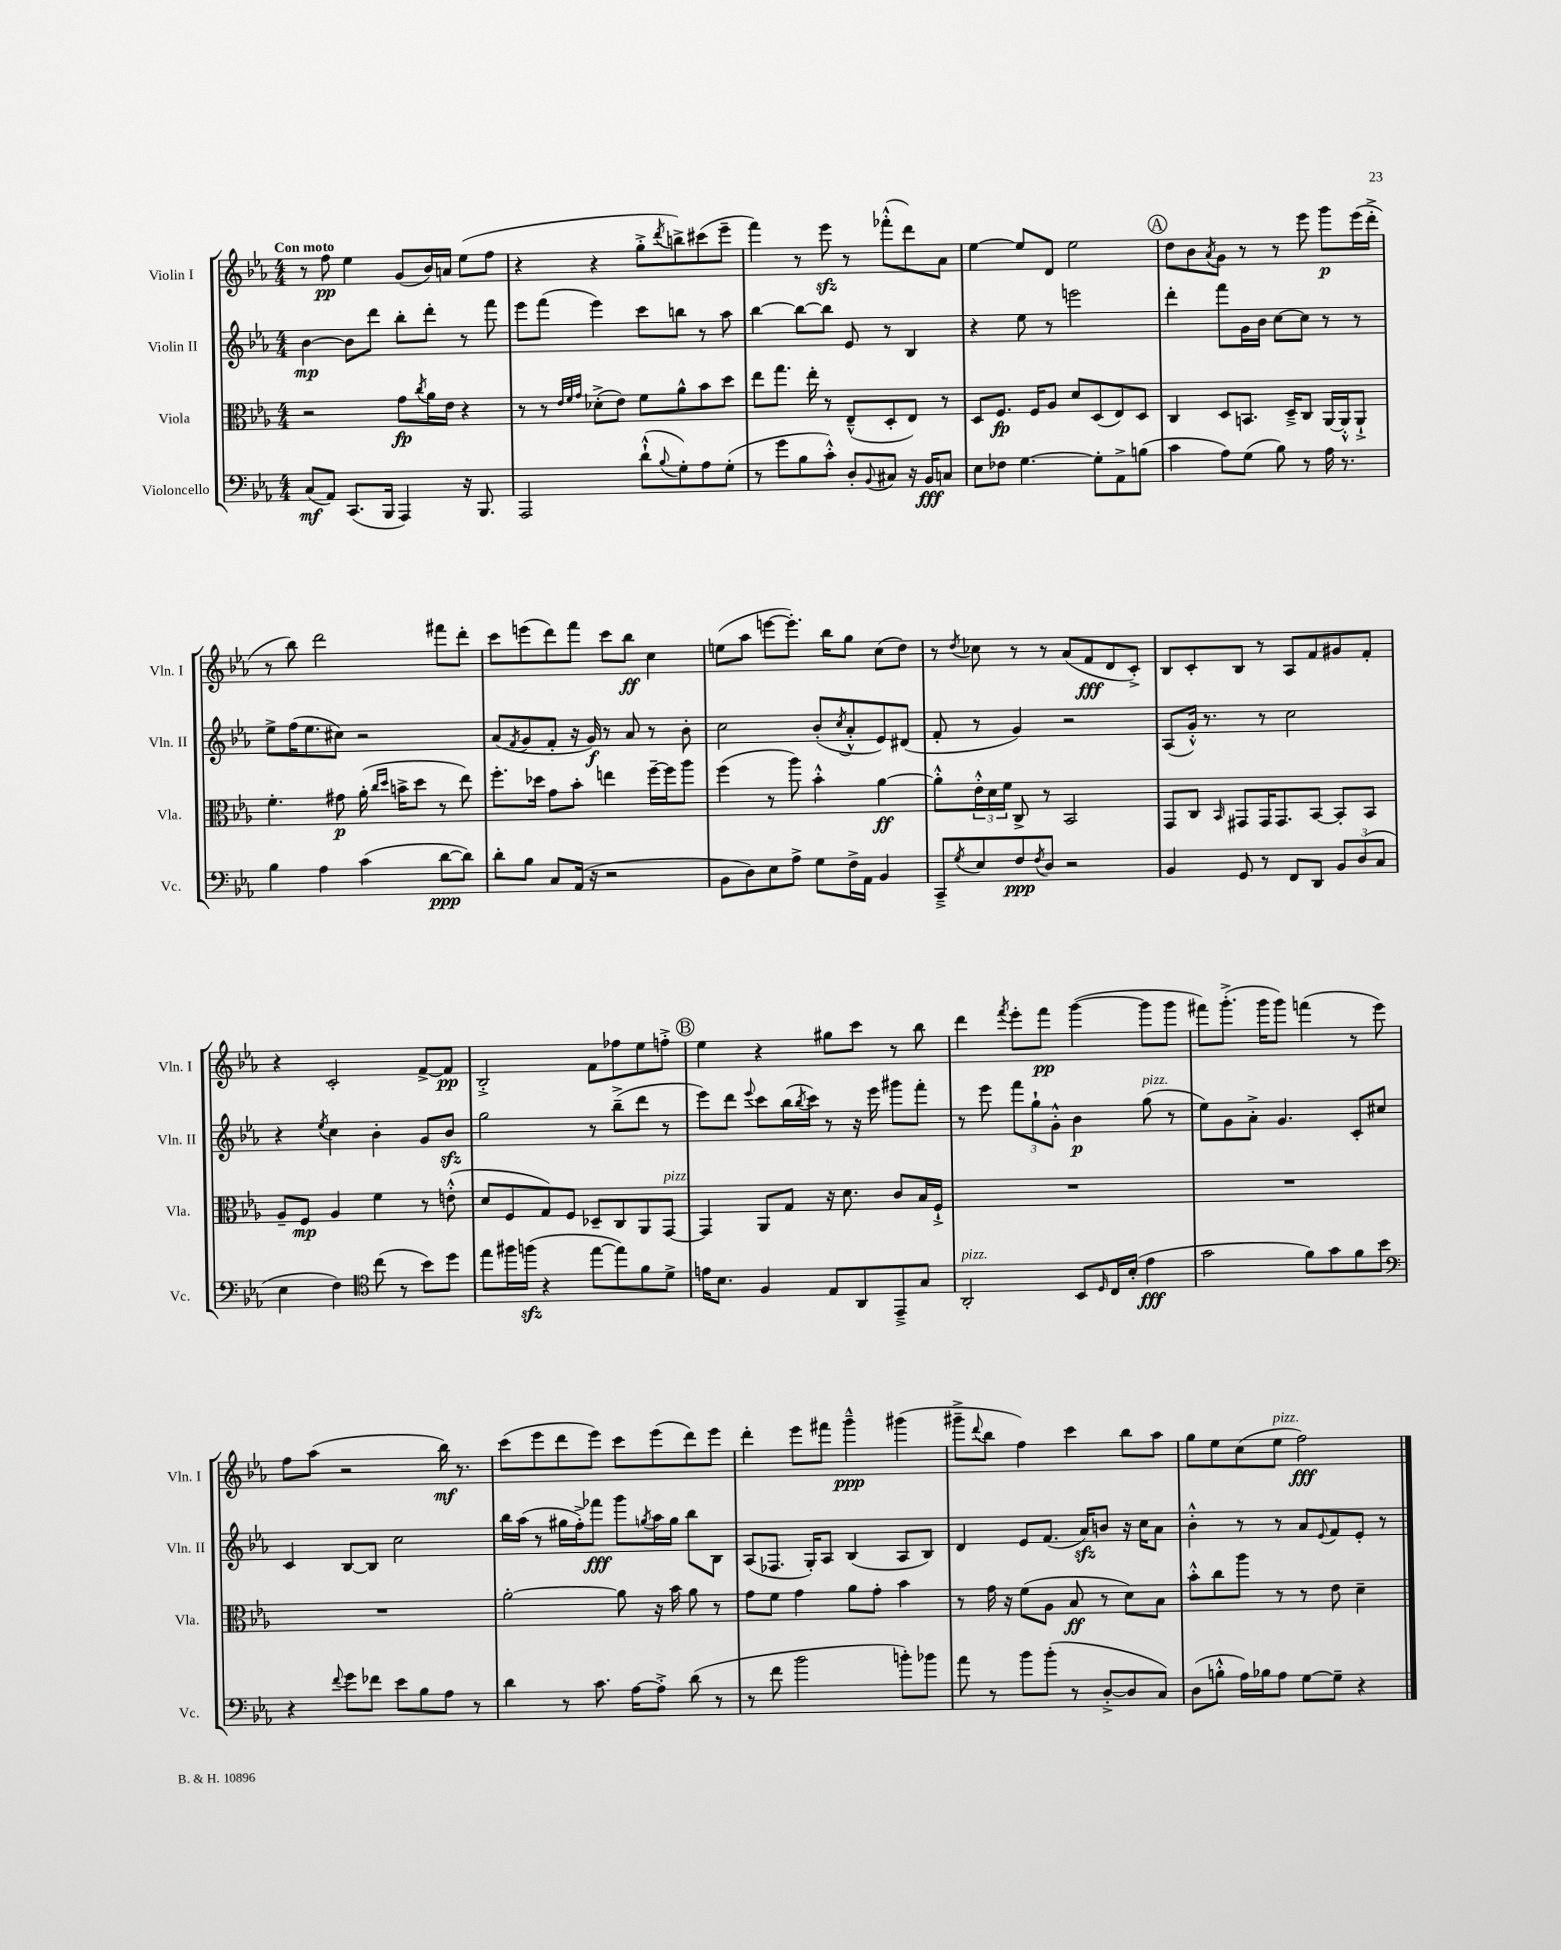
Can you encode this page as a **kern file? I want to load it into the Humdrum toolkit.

**kern	**kern	**kern	**kern
*staff4	*staff3	*staff2	*staff1
*clefF4	*clefC3	*clefG2	*clefG2
*k[b-e-a-]	*k[b-e-a-]	*k[b-e-a-]	*k[b-e-a-]
*M4/4	*M4/4	*M4/4	*M4/4
(8C	2r	[4b-	8r
8AA-)	.	.	8ff
(8.CC	.	8b-]	4ee-
.	.	8ddd	.
16BBB-	.	.	.
4AAA-)	8g	8bb-'	(8g
.	8qcc	.	.
.	16a-	8ddd'	16b-)
.	16e-	.	16a
16r	4r	8r	(8ee-
8.BBB-	.	.	.
.	.	8fff	8ff
=	=	=	=
2AAA-	8r	8eee-	4r
.	8r	(8fff	.
.	32qqe-	.	.
.	32qqf	.	.
.	32qqg	.	.
.	(8d-'^	4eee-)	4r
.	8e-)	.	.
(8d`^^	8f	8ccc	8gg'^
8qqB-	.	.	8qddd
8G')	8a-^^	8bb	8bb^)
8A-	8b-	8r	(8ccc#
(8G'	8dd	8aa-	8eee-~
=	=	=	=
8r	8ee-	[4bb-	4fff)
8g	8.gg	.	.
8B-	.	8bb-_	8r
.	16ee-'	.	.
8c'^^)	8r	8bb-]	8eee-
8D'	(8E-~^^	8e-	8r
8qqBB-	.	.	.
8C#	8D'	8r	(8fff-'^^
16r	8E-)	4B-	8ddd)
16BB-	.	.	.
8C	8r	.	8a-
=	=	=	=
8E-	8D	4r	[4ee-
8F-	8.F	.	.
[4.G	.	8ee-	8ee-]
.	16F	.	.
.	8A-	8r	8d
.	8d	2eee	2ee-
8G']	(8D	.	.
8AA-^	8E-)	.	.
(8B	8D	.	.
=	=	=	=
4c	4C	4ddd'	8dd
.	.	.	8b-
.	.	.	8qa-
8A-)	8D	8fff	8g
(8G	8.BB	16g	8r
.	.	16b-	.
8B-)	.	[8cc	8r
.	16D~^	.	.
8r	8C	8cc]	8eee-
16A-	[16AA-	8r	8ggg
8.r	16AA-'^^]	.	.
.	8AA-`^	8r	(16eee-
.	.	.	16ddd'^
=	=	=	=
4B-	4.f'	8ee-^	8r
.	.	(16ff	8bb-)
.	.	8.ee-	.
4A-	.	.	2ddd
.	8g#	8cc#)	.
(4c	(16a-'	2r	.
.	16qqcc	.	.
.	16qqdd	.	.
.	16b^	.	.
.	8dd	.	.
[8d	8r	.	8fff#
8d])	8ee-)	.	8ddd'
=	=	=	=
8d'	8.ff'	(8a-	8ccc
.	.	8qf	.
8B-	.	8g	(8eee
.	16dd-	.	.
8C	8g	8f'	8ddd)
(16AA-	8b-'	16r	8fff
16r	.	16g)	.
2r	4ee	8r	8ccc
.	.	8a-	8bb-
.	[16ff~	8r	4cc
.	16ff]	.	.
.	8aa-	8b-'	.
=	=	=	=
8BB-	(4ff	2cc	(8ee
8D)	.	.	8aa-
8E-	8r	.	[8eee
8A-^	8aa-)	.	8.eee'])
8G	4b-'^^	(8b-'	.
.	.	.	16bb-
.	.	8qcc	.
16F^	.	8a-'^^	8gg
16AA-	.	.	.
4BB-	[4a-	8e-)	(8cc
.	.	(8d#	8dd)
=	=	=	=
8CC~^	8a-'^^]	8f'	8r
8qG	.	.	8qdd
8E-	24e-'^^	8r	8cc-
.	24d	.	.
.	24f	.	.
8F	8C^	4g)	8r
8qF	.	.	.
8D	8r	.	8r
2r	2BB-	2r	(8a-
.	.	.	8f
.	.	.	8d
.	.	.	8c'^)
=	=	=	=
4BB-	8GG	(8A-	8B-
.	8C	16g'^^)	8c'
.	.	8.r	.
.	16qqBB-	.	.
8GG	8GG#	.	8B-
8r	16GG#	8r	8r
.	8.GG#	.	.
8FF	.	2cc	8A-
8DD	[8BB-	.	8f
12BB-	8BB-']	.	8g#
(12D	.	.	.
.	8BB-	.	8f'
12C	.	.	.
=	=	=	=
4E-	8A-~	4r	4r
.	8F	.	.
.	.	8qee-	.
4F)	4A-	4cc	2c'
*clefC4	*	*	*
(8cc	4f	4b-'	.
8r	.	.	.
8b-)	8r	8g	[8f^
8dd	(8e'^^	8b-	8f]
=	=	=	=
8ee-	8d	2gg	2B-'^
16ff#	8F	.	.
(16ff	.	.	.
4r	8G)	.	.
.	8F	.	.
[8ee-	8D-~	8r	8f
8ee-])	8C	(8bb-~^	8ff-
8f	8AA-	8ddd	8ee-
8d^	[8GG	8r	8ff'^
=	=	=	=
16e	4GG]	8eee-)	4ee-
8.B-	.	.	.
.	.	8ddd	.
.	.	8qqeee-	.
4F	8AA-	8ccc	4r
.	8G	(16bb-	.
.	.	8qbb-	.
.	.	16ccc)	.
8E-	16r	8r	8gg#
.	8.d	.	.
8AA-	.	16r	8ccc
.	.	16eee-	.
8EE-~^	8c	8ggg#	8r
8G	16B-	8fff'	8bb-
.	16F`^	.	.
=	=	=	=
2AA-'	1r	8r	4ddd
.	.	8eee-	.
.	.	.	8qfff
.	.	12fff	8eee-'
.	.	12gg`	.
.	.	.	8fff
.	.	12g'^^	.
8BB-	.	4b-	([4ggg
16qqD	.	.	.
16C	.	.	.
(16B-'	.	.	.
4e-	.	(8gg	8ggg]
.	.	8r	8ggg
=	=	=	=
2g	1r	8ee-)	8fff#)
.	.	8g	(8.ggg'^
.	.	8a-'^	.
.	.	.	16ggg
.	.	4.g	8ggg)
8f)	.	.	(4fff
8g	.	.	.
8f	.	8c'	8r
8b-	.	8cc#	8eee-)
=	=	=	=
*clefF4	*	*	*
4r	1r	4c	8ff
.	.	.	(8aa-
8qqf	.	.	.
8g	.	[8B-	2r
8f-	.	8B-]	.
8e-	.	2cc	.
8B-	.	.	.
8A-	.	.	16bb-)
.	.	.	8.r
8r	.	.	.
=	=	=	=
4d	[2a-'	16bb-	(8ccc
.	.	(16aa-	.
.	.	8r	8eee-
8r	.	16gg#	8ddd
.	.	16ff'^)	.
8.c	.	8fff-	8eee-)
.	8a-]	8ggg	8ccc
[16A-	.	.	.
.	.	8qgg	.
8A-'^]	16r	16aa-	(8eee-
.	16b-	16gg	.
(8d	8a-	8bb-	8ddd)
8r	8r	8B-	8eee-
=	=	=	=
8r	8g	(8A-	4ddd'
8f	8f	8.F-	.
2b-	4g	.	8eee-
.	.	16G')	.
.	.	8A-	8fff#
.	8a-	(4B-	4ggg~^^
.	8g'	.	.
8b')	4b-	8A-	(4ggg#
8b-	.	8B-)	.
=	=	=	=
8a-	8r	4d	8ggg#~^
.	.	.	8qqddd
8r	16g	.	8bb-
.	16r	.	.
8b-	(8f	8e-	4ff)
(8b-'	8A-	(8.f	.
8r	8B-	.	4ccc
.	.	16a-)	.
[8D'^	8r	8b	.
8D]	8d)	16r	8bb-
.	.	16cc	.
8C)	8B-	8a-	8aa-
=	=	=	=
(8D	8b-'^^	4b-'^^	8gg
8B'^^	8cc	.	8ee-
16A-)	8aa-	8r	(8cc
16B-	.	.	.
8A-	8r	8r	8ee-
[8G	8r	8a-	2ff)
.	.	8qqe-	.
8G~]	8e-	8f	.
4r	4d~	8e-'	.
.	.	8r	.
==	==	==	==
*-	*-	*-	*-
